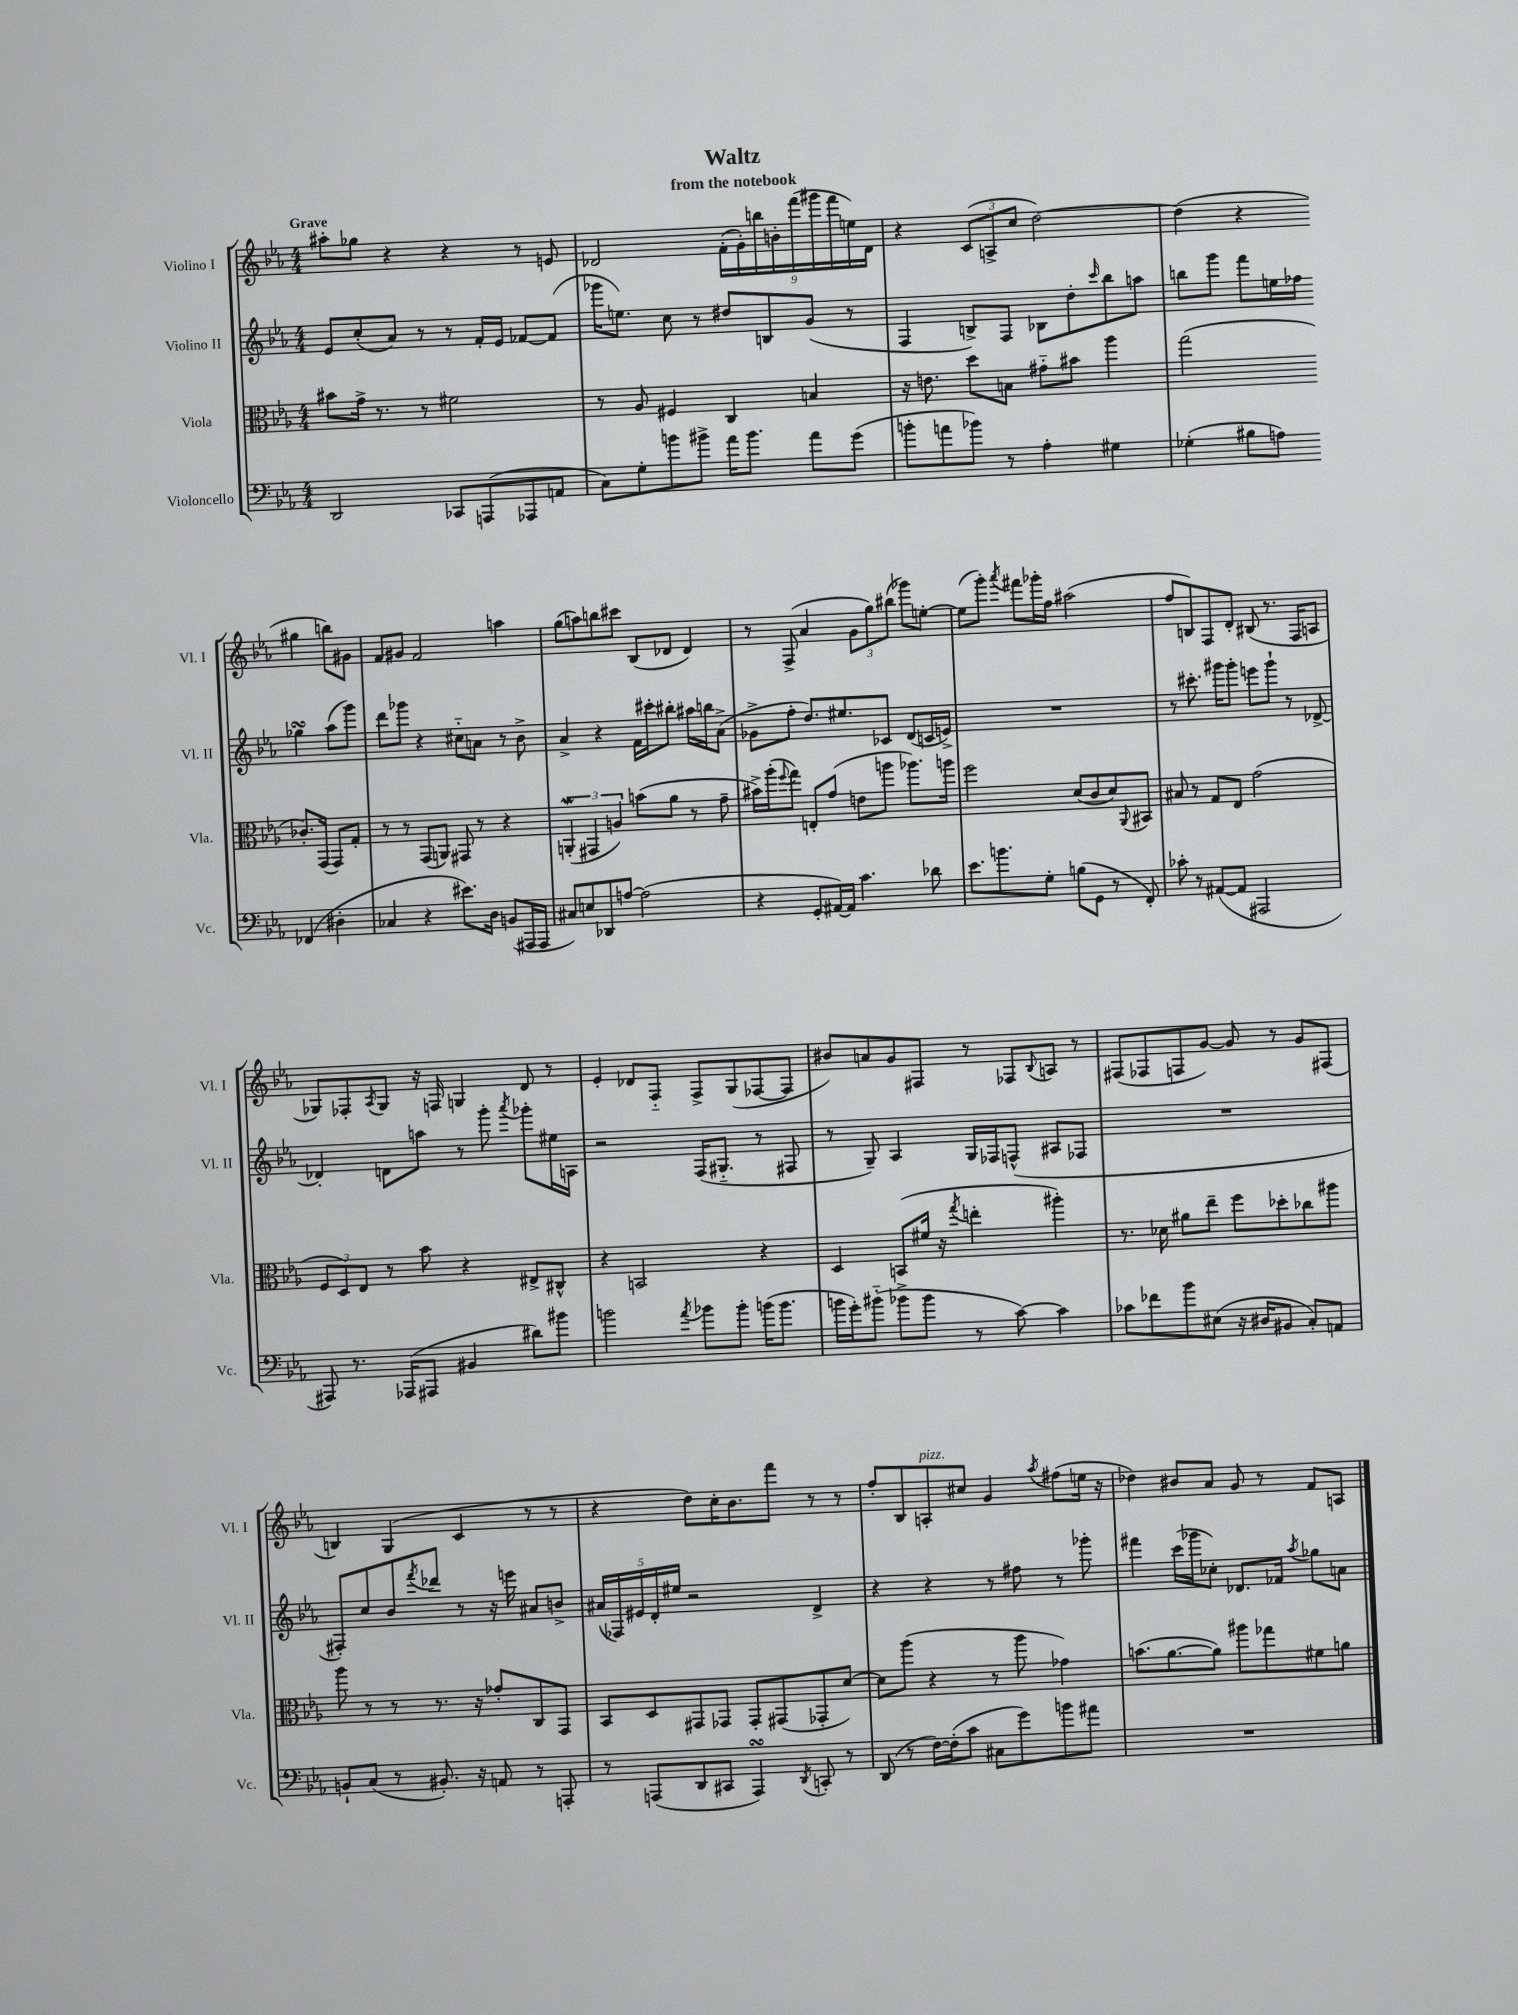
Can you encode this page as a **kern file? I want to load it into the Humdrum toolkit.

**kern	**kern	**kern	**kern
*part4	*part3	*part2	*part1
*staff4	*staff3	*staff2	*staff1
*I"Violoncello	*I"Viola	*I"Violino II	*I"Violino I
*I'Vc.	*I'Vla.	*I'Vl. II	*I'Vl. I
*clefF4	*clefC3	*clefG2	*clefG2
*k[b-e-a-]	*k[b-e-a-]	*k[b-e-a-]	*k[b-e-a-]
*M4/4	*M4/4	*M4/4	*M4/4
=1	=1	=1	=1
!	!	!	!LO:TX:a:B:t=Grave
2DD/	8b#X\L	8e-/L	8aa#X'\L
.	16g^\Jk	(8cc'/	8gg-X\J
.	8.r	.	.
.	.	8a-/J)	4r
.	8r	8r	.
8CC-X/L	2f#X\	8r	4r
(8AAAn/	.	16f'/LL	.
.	.	16e-/JJ	.
8AAA-X/	.	[8f-X/L	8r
8AAn/J	.	(8f-/J]	8en/
=2	=2	=2	=2
8C\L)	8r	16ggg-X\KL	2d-X/
.	.	8.een\J)	.
8G'\	8A-/	.	.
8bn\	4F#X/	8cc\	.
8b#X^\J	.	8r	.
16a-\KL	4C/	8dd#X/L	(18f'\LL
.	.	.	18g'\)
8.b#\J	.	.	.
.	.	.	18bbn\
.	.	8Bn/	.
.	.	.	18bn'\
.	.	.	(18fff\
8a-\L	4Bn/	(8g/J	.
.	.	.	18ggg#X\
.	.	.	18fff\
(8g\J	.	8r	.
.	.	.	18een\)
.	.	.	18d-\JJ
=3	=3	=3	=3
8bn'\L	16r	4F/	4r
.	8.en\	.	.
8an\	.	.	.
8b-X\J)	8dd\L	8Bn^/L)	(12c/L
.	.	.	12An^/
8r	8Bn\J	8F/J	.
.	.	.	12cc/J
4A-'\	8g#X\L	8B-X\L	[2dd\)
.	8b#X\J	8dd'\	.
.	.	16qqccc/	.
4G#X\	4aa-\	8bb-\	.
.	.	8aan\J	.
=4	=4	=4	=4
(4G-X'\	(2gg\	8bbn\L	(4dd\]
.	.	8ggg\J	.
8B#X\L	.	8fff\L	4r
8An\J)	.	16een\L	.
.	.	16ff-X\JJ	.
(4FF-X/	8.c-X'/L)	4gg-XsSSs\	4gg#X\
.	(16GG/Jk	.	.
4D#X'\	8GG/L)	(8aa-\L	8bbn\L)
.	8G'/J	8ggg\J)	8g#X\J
!!LO:LB:g=z
=5	=5	=5	=5
4C-X/	8r	8ddd\L	8f/L
.	8r	8ggg-X\J	8g#X/J
4r	(8GG/L	4r	2f/
.	8AAn/J)	.	.
8.e#X\L)	8GG#X/	8cc#X\L	.
.	8r	8an\J	.
16D\Jk	.	.	.
(8BBn/L	4r	8r	4aan\
16AAA#X/L	.	8b-^\	.
16AAA#/JJ	.	.	.
=6	=6	=6	=6
8C#X/L)	(6AAnW'/	4a-^/	(8gg\L
8En/	.	.	8aan\)
.	6GG#X/	.	.
8DD-X/	.	4r	8bbn\
.	6An/)	.	.
[8An/J	.	.	8ccc#X\J
(2A\]	(8bn\L	16f\LL	(8B-/L
.	.	16ccc#X'\J	.
.	8a-\J	8bb#X'\J	8d-X/J
.	8r	16aa#X\LL	4d-/)
.	.	16bbn\J	.
.	8g~\	(8a-^\J	.
=7	=7	=7	=7
4r	16b#X^\LL)	8g-X^\L	8r
.	(16aa-'\J	.	.
.	8qqff/	.	.
.	8gg\J)	8ff'\J	(8F^/
8GG'/L	8En'/L	8.dd/L)	4a-/
[16AA#X/L)	(8g/J	.	.
16AA#/JJ]	.	8.ee#X/	.
4.c\	8en\L	.	12g\L
.	.	.	12gg\)
.	8aan\J	8c-X/J	.
.	.	.	(12bb#X\J
.	8.aa-X\L)	(8d/L	8ggg-X\L)
8d-X\	.	16cn/L	[8een'\J
.	16aan\Jk	16en^/JJ)	.
=8	=8	=8	=8
8.e-\L	2ff\	1r	(8ee\L]
.	.	.	8ggg'\J)
8.bn\	.	.	.
.	.	.	8qaaa-/
.	.	.	8fff#X\L
8G'\J	.	.	16ggg-X'\L
.	.	.	16ff\JJ
(8Bn\L	(8d/L	.	(2aa#X\
8GG\J	8c/	.	.
8r	8d/)	.	.
.	8qqAA-/	.	.
8FF'/)	8BB#X/J	.	.
=9	=9	=9	=9
8c-X'\	8B#X/	8r	8ff/L
8r	8r	8.ccc#X'\	8Bn/)
([8AA#X/L	8G/L	.	8F/
.	.	16ggg#X\KL	.
8AA#/J]	8E-/J	8ggg#'\J	8d'/J
2AAA#X/	(2g\	8eeen\L	(8B#X/
.	.	8ggg#`\J	8.r
.	.	8r	.
.	.	.	16F/KL
.	.	[8d-X^/	8An/J
!!LO:LB:g=z
=10	=10	=10	=10
8AAA#X/)	12F/L	4d-X'/]	8G-X/L)
.	12D/)	.	.
8.r	.	.	8F-X'/
.	12E-/J	.	.
.	.	.	8qA-/
.	8r	8dn\L	8G-/J
(16AAA-X/KL	.	.	.
8AAA#X/J	8b-\	8aan\J	16r
.	.	.	16Fn/
4BB#X/	4r	8r	4Gn/
.	.	8ggg'\	.
.	.	8qaaa-/	.
8d#X\L)	8E#X^/L	8ggg-X'\L	8d/
8b#X\J	8C#X^^/J	16ee#X\L	8r
.	.	16An\JJ	.
=11	=11	=11	=11
2bn\	4r	2r	4e-'/
.	2BBn/	.	8d-X/L
.	.	.	8F/J
8qa-/	.	.	.
8b-X\L	.	(16F/KL	8F^/L
.	.	8.G#X/J	.
8b-'\J	.	.	(8G/
(16bn\KL	4r	8r	[8F-X/
8.b\J	.	.	.
.	.	8F#X/	8F-/J]
=12	=12	=12	=12
16bn\LL	4D/	8r	8b#X/L)
16g'\J)	.	.	.
(8b#X\J	.	8G~/)	8an/
8b-X^\L	(8BBn/L	4A-/	8g/
8b-\J	16f#X/Jk	.	8F#X/J
.	16r	.	.
.	8qgg/	.	.
8r	4een'\	16G/LL	8r
.	.	16F-X/J	.
[8c\)	.	(8Fn^^/J	8F-X/L
.	.	.	8qqB-/
4c\]	4aa#X'\)	8A#X/L	8An/J
.	.	8F-X/J	8r
=13	=13	=13	=13
8c-X\L	8.r	1r	(8F#X/L
8f-X\	.	.	8F-X/
.	16d-X\	.	.
8b-\	8a#X\L	.	8Fn/
(8E#X\J	8ee-~\J	.	[8g/J)
16r	8ff\L	.	8g/]
16D#X/KL	.	.	.
8BB#X/J	8dd-X'\	.	8r
8C'/L)	8cc-X\	.	8g/L
8AAn/J	8aa#X\J	.	(8F#X/J
!!LO:LB:g=z
=14	=14	=14	=14
8BBn`/L	8aa-\	8F#X'/L)	4Bn/)
(8C/J	8r	8cc/	.
8r	8r	8b-/	(4G/
.	.	8qfff/	.
8.BB#X'/)	8.r	8ddd-X/J	.
.	.	8r	4c/
16r	16r	.	.
8AAn/	8g-X'/L	16r	.
.	.	16eeen\	.
8r	8C/	8a#X/L	8r
8AAAn'/	8GG/J	8bn^/J	8r
=15	=15	=15	=15
8r	8BB-/L	(20a#X/LL	4r
.	.	20F-X/)	.
.	.	20e#X/	.
(8AAAn/L	8D/	.	.
.	.	20d'/	.
.	.	20ee#X/JJ	.
8DD/	8GG#X/	2r	8dd\L)
8CC#X/J	8GG-X/J	.	16cc'\K
.	.	.	8.b-\
4AAAsSsS/)	8GG-'/L	.	.
.	(8GG#X/	.	8fff\J
8qDD/	.	.	.
8CCn'/	8GG-X'/	4d^/	8r
8r	[8d/J)	.	8r
=16	=16	=16	=16
(8DD/	8d\L]	4r	8ff'/L
8r	(8aa-\J	.	8B-/
!	!	!	!LO:TX:a:i:t=pizz.
[16F\LL)	4r	4r	8An'/
(16F'\J]	.	.	.
8c\J	.	.	8cc#X/J
8C#X\L	8r	8r	4g/
8g\)	8aa-\	8ff#X\	.
.	.	.	8qaa-/
8bn\	4g-X\)	8r	(8ff#X\L
8a#X\J	.	8ggg-X'\	16een\Jk
.	.	.	16r
=17	=17	=17	=17
1r	(8.bn\L	4fff#X\	4dd-X\)
.	[8.a-\	.	.
.	.	(16ccc\LL	8b#X/L
.	.	16ggg-X\J	.
.	8a-\J])	8cc-X'\J)	8a-/J
.	8aa#X\L	8.d-X/L	8g/
.	8gg-X\	.	8r
.	.	16f-X/Jk	.
.	.	8qaa-/	.
.	8f#X\	8gg-X\L	8f/L
.	8an\J	8an\J	8An/J
==	==	==	==
*-	*-	*-	*-
